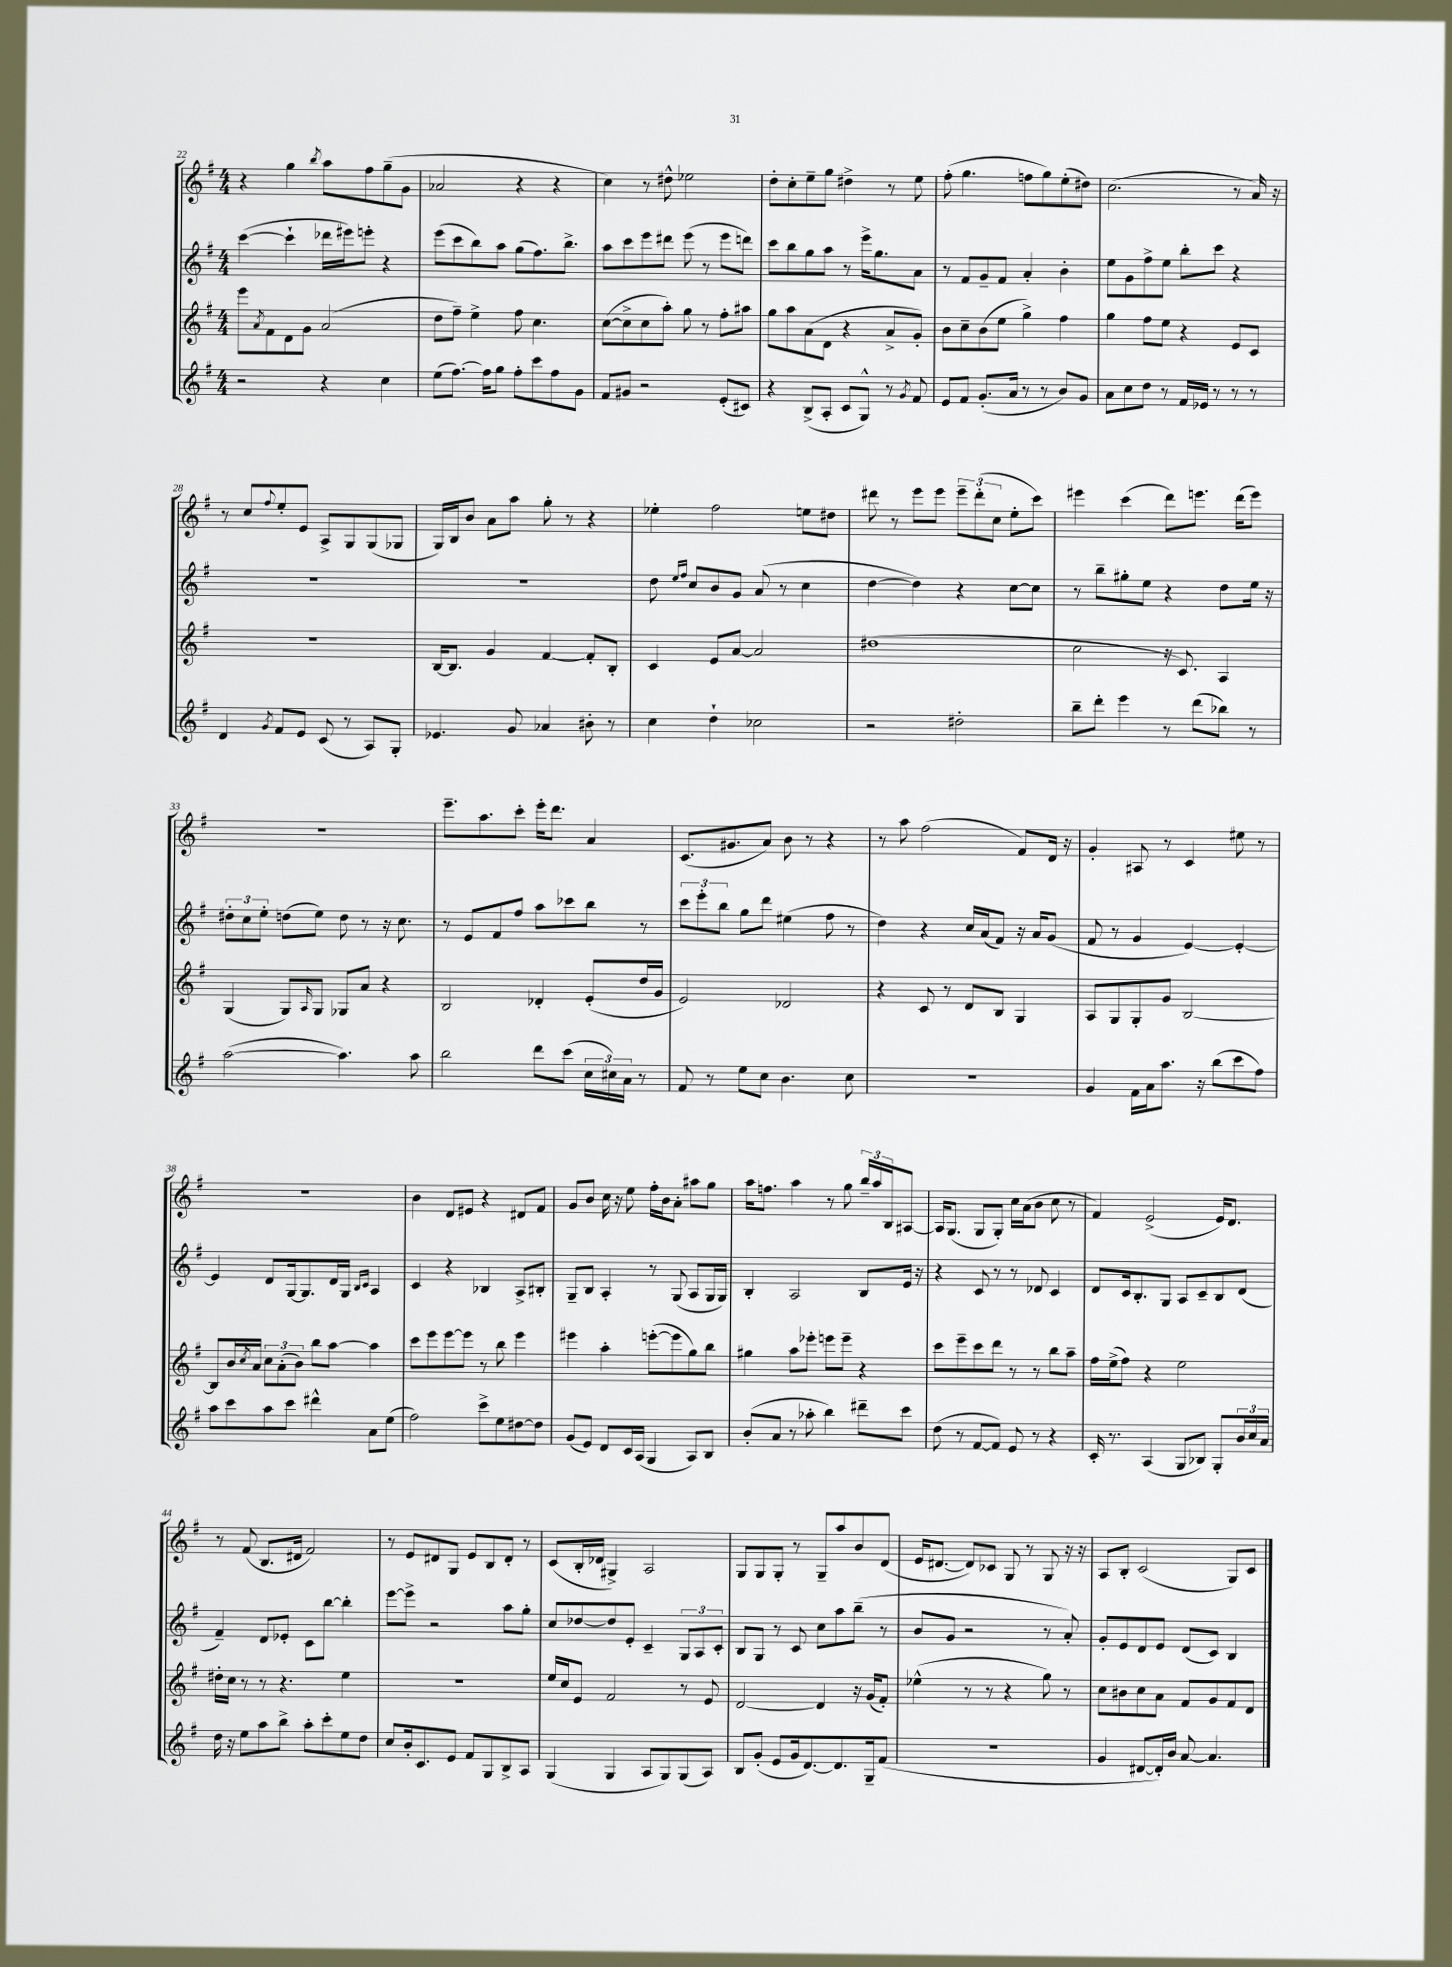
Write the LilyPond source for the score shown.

<<
\new StaffGroup <<
\new Staff = "s0" {
    \clef treble \key g \major \numericTimeSignature \time 4/4
    r4 g''4 \acciaccatura { b''8 } a''8 fis''8 g''8--( g'8 |
    aes'2 r4 r4 |
    c''4) r8 dis''8-^ ees''2 |
    d''8-. c''8-. e''8-- g''8 dis''4-> r8 e''8 |
    fis''8-.( g''4. f''8 g''8) e''8-.( dis''8) |
    c''2.( r8 a'16) r16 |
    r8 c''8 \appoggiatura { fis''8 } e''8-. e'8 a8-> g8 g8( ges8 |
    g16) b16 b'8 a'8 a''8 g''8-. r8 r4 |
    ees''4-. fis''2 e''8 dis''8 |
    dis'''8 r8 e'''8 e'''8 \tuplet 3/2 { e'''8-- dis'''8-.( c''8 } e''8-. c'''8) |
    eis'''4 c'''4( d'''8) e'''8. d'''16( e'''8) |
    R1 |
    e'''8.-- a''8. c'''8-. e'''16-. d'''8. a'4 |
    c'8.( gis'8. a'8) b'8 r8 r4 |
    r8 a''8 fis''2( fis'8) d'16 r16 |
    g'4-. ais8 r8 c'4 eis''8 r8 |
    r1 |
    b'4 d'8 eis'8 r4 dis'8 fis'8 |
    g'8 b'8 c''16 r16 e''8 fis''16-. b'16 a'8-. ais''8 g''8 |
    a''16 f''8. a''4 r8 g''8 \tuplet 3/2 { b''16-- a''16 b16 } ais8~ |
    ais16 g8.( g8 g8-.) c''16 a'16( b'8 c''8 r8 |
    fis'4) e'2->( e'16) d'8. |
    r8 fis'8( b8. dis'16 fis'2) |
    r8 e'8 dis'8 g8 e'8 b8 dis'8-. r8 |
    c'8( b16-. des'16 gis4->) a2 |
    g8 g8 g8-. r8 g8-- a''8 b'8 d'8( |
    e'16 dis'8.~ dis'8) ces'8 g8 r8 g8 r16 r16 |
    a8 b8-. c'2( g8) c'8 \bar "|." |
}
\new Staff = "s1" {
    \clef treble \key g \major \numericTimeSignature \time 4/4
    c'''4~( c'''4-! des'''16 eis'''16) e'''8-. r4 |
    e'''8( c'''8 b''8) a''8 g''8( fis''8.) b''8.-> |
    a''8 c'''8 e'''8 dis'''8 e'''8( r8 e'''8 d'''8) |
    c'''8 b''8 g''8 a''8 r8 e'''16-> g''8. a'8 |
    r8 fis'8 g'8-- fis'8 a'4-. b'4-. |
    e''8 g'8 fis''8-> e''8 b''8-. c'''8 r4 |
    R1 |
    R1 |
    d''8 \grace { e''16 fis''16 } c''8 b'8 g'8 a'8( r8 c''4 |
    d''4~ d''4) r4 c''8~ c''8 |
    r8 b''8-- gis''8-. e''8 r4 d''8 e''16 r16 |
    \tuplet 3/2 { dis''8-. c''8 e''8-. } d''8( e''8) d''8 r8 r16 c''8. |
    r8 e'8 fis'8 fis''8 a''8 ces'''8 b''8 r8 |
    \tuplet 3/2 { c'''8 e'''8-. b''8 } g''8 d'''8 eis''4( fis''8 r8 |
    d''4) r4 c''16 a'16( fis'8) r16 a'16 g'8( |
    fis'8 r8 g'4 e'4~) e'4~-. |
    e'4 d'8 g16~ g8. d'16 g16 \grace { b16 c'16 } a4 |
    c'4 r4 bes4 a8-> bis8-. |
    g8-- b8 a4-. r8 g8( a8 g16 g16) |
    b4-. a2 b8 e'16 r16 |
    r4 c'8 r8 r8 des'8 c'4 |
    d'8 c'16 b8.-. g8 a8 c'8-- b8 d'8( |
    fis'4--) d'8 ees'8-. c'8 b''8~ b''4-. |
    e'''8~ e'''8-> r2 a''8 g''8-. |
    c''8 des''8~ des''8 e'8-. c'4-- \tuplet 3/2 { g8 a8 c'8-. } |
    b8 g8 r8 c'8 c''8 a''8 b''8--( r8 |
    b'8 g'8 r2 r8 a'8-.) |
    g'8-. e'8 d'8 e'8 d'8( c'8) b4 \bar "|." |
}
\new Staff = "s2" {
    \clef treble \key g \major \numericTimeSignature \time 4/4
    e'''8 \acciaccatura { a'8 } fis'8 d'8 g'8 a'2( |
    d''8 fis''8--) e''4-> fis''8 c''4. |
    c''8~( c''8-> c''8 a''8-.) g''8 r8 fis''8-. ais''8 |
    g''8 a''8 a'8( d'8 r4 a'8-> g'8-.) |
    b'8 c''8-- b'8( e''8 g''4->) fis''4 |
    g''4 fis''8 e''8 r4 e'8 c'8 |
    R1 |
    b16~ b8. g'4 fis'4~ fis'8-. b8-. |
    c'4 e'8 a'8~ a'2 |
    dis''1( |
    c''2 r16 c'8.) a4 |
    g4( g8) \grace { a16 } g8 ges8 a'8 r4 |
    b2 des'4-. e'8-.( d''16 g'16 |
    e'2) des'2 |
    r4 c'8 r8 d'8 b8 g4 |
    a8 g8 g8-. g'8 b2~ |
    b8 b'16 \acciaccatura { c''8 } a'16 \tuplet 3/2 { c''8 a'8-.( b'8) } b''8 a''8~ a''4 |
    c'''8 e'''8 e'''8~ e'''8 r8 b''8 e'''4 |
    eis'''4 a''4-. e'''8~-.( e'''8 g''8) b''8 |
    gis''4 a''8 ees'''8-. e'''8 e'''8-- r4 |
    c'''8 e'''8-- c'''8 d'''8 r8 r8 b''8 a''8-- |
    fis''16 e''16->( fis''8) r4 e''2 |
    dis''16-. c''16 r8 r8 r4. e''4 |
    R1 |
    e''16 c''16 e'8 fis'2 r8 e'8 |
    d'2~ d'4 r16 g'16( fis'8-.) |
    ees''4-^( r8 r8 r4 g''8) r8 |
    c''8 bis'8 c''8 a'8 fis'8 g'8 fis'8 d'8 \bar "|." |
}
\new Staff = "s3" {
    \clef treble \key g \major \numericTimeSignature \time 4/4
    r2 r4 c''4 |
    e''8( fis''8.~) fis''16 g''8 fis''8-. c'''8 fis''8 g'8 |
    fis'8 gis'8 r2 e'8-.( cis'8) |
    r4 b8->( a8-. c'8 g8-^) r8 \acciaccatura { g'8 } fis'8 |
    e'8 fis'8 g'8.-.( a'16 r8 r8 b'8) g'8 |
    a'8 c''8 d''8 r8 fis'16 ees'16 r8 r8 r8 |
    d'4 \acciaccatura { g'8 } fis'8 e'8 c'8( r8 a8) g8-. |
    ees'4. g'8 aes'4 bis'8-. r8 |
    c''4 d''4-! ces''2 |
    r2 dis''2-. |
    b''8-- d'''8-. e'''4 r8 d'''8( bes''8) r8 |
    a''2~( a''4.) a''8 |
    b''2 d'''8 c'''8( \tuplet 3/2 { c''16 cis''16) a'16 } r8 |
    fis'8 r8 e''8 c''8 b'4. c''8 |
    R1 |
    g'4 fis'16 a'16 a''8. r16 b''8( c'''8 fis''8) |
    a''8 c'''8 a''8 c'''8 dis'''4-^ a'8 e''8( |
    fis''2) c'''8-> e''8 dis''8~ dis''8 |
    g'8( e'8) d'8 c'16 a16( g4 a8) b8 |
    b'8-.( a'8 r8 aes''8-. b''4) dis'''8-- c'''8 |
    d''8( r8 fis'8~ fis'8) e'8 r8 r4 |
    c'16-. r8. a4( g8 bes8) g8-. \tuplet 3/2 { b'16 c''16 a'16 } |
    d''16 r16 e''8 a''8 b''8-> a''8-. c'''8-. e''8 d''8 |
    c''8 b'16-. c'8. e'8 fis'8 g8 b8-> a8 |
    g4( g4 a8 g8) g8( a8) |
    b8 g'8-.( e'8 g'16 d'8.~) d'8. g16-- fis'8( |
    R1 |
    g'4 dis'8~ dis'16-.) b'16 a'8~ a'4. \bar "|." |
}
>>
>>
\layout { \context { \Score currentBarNumber = #22 } }
